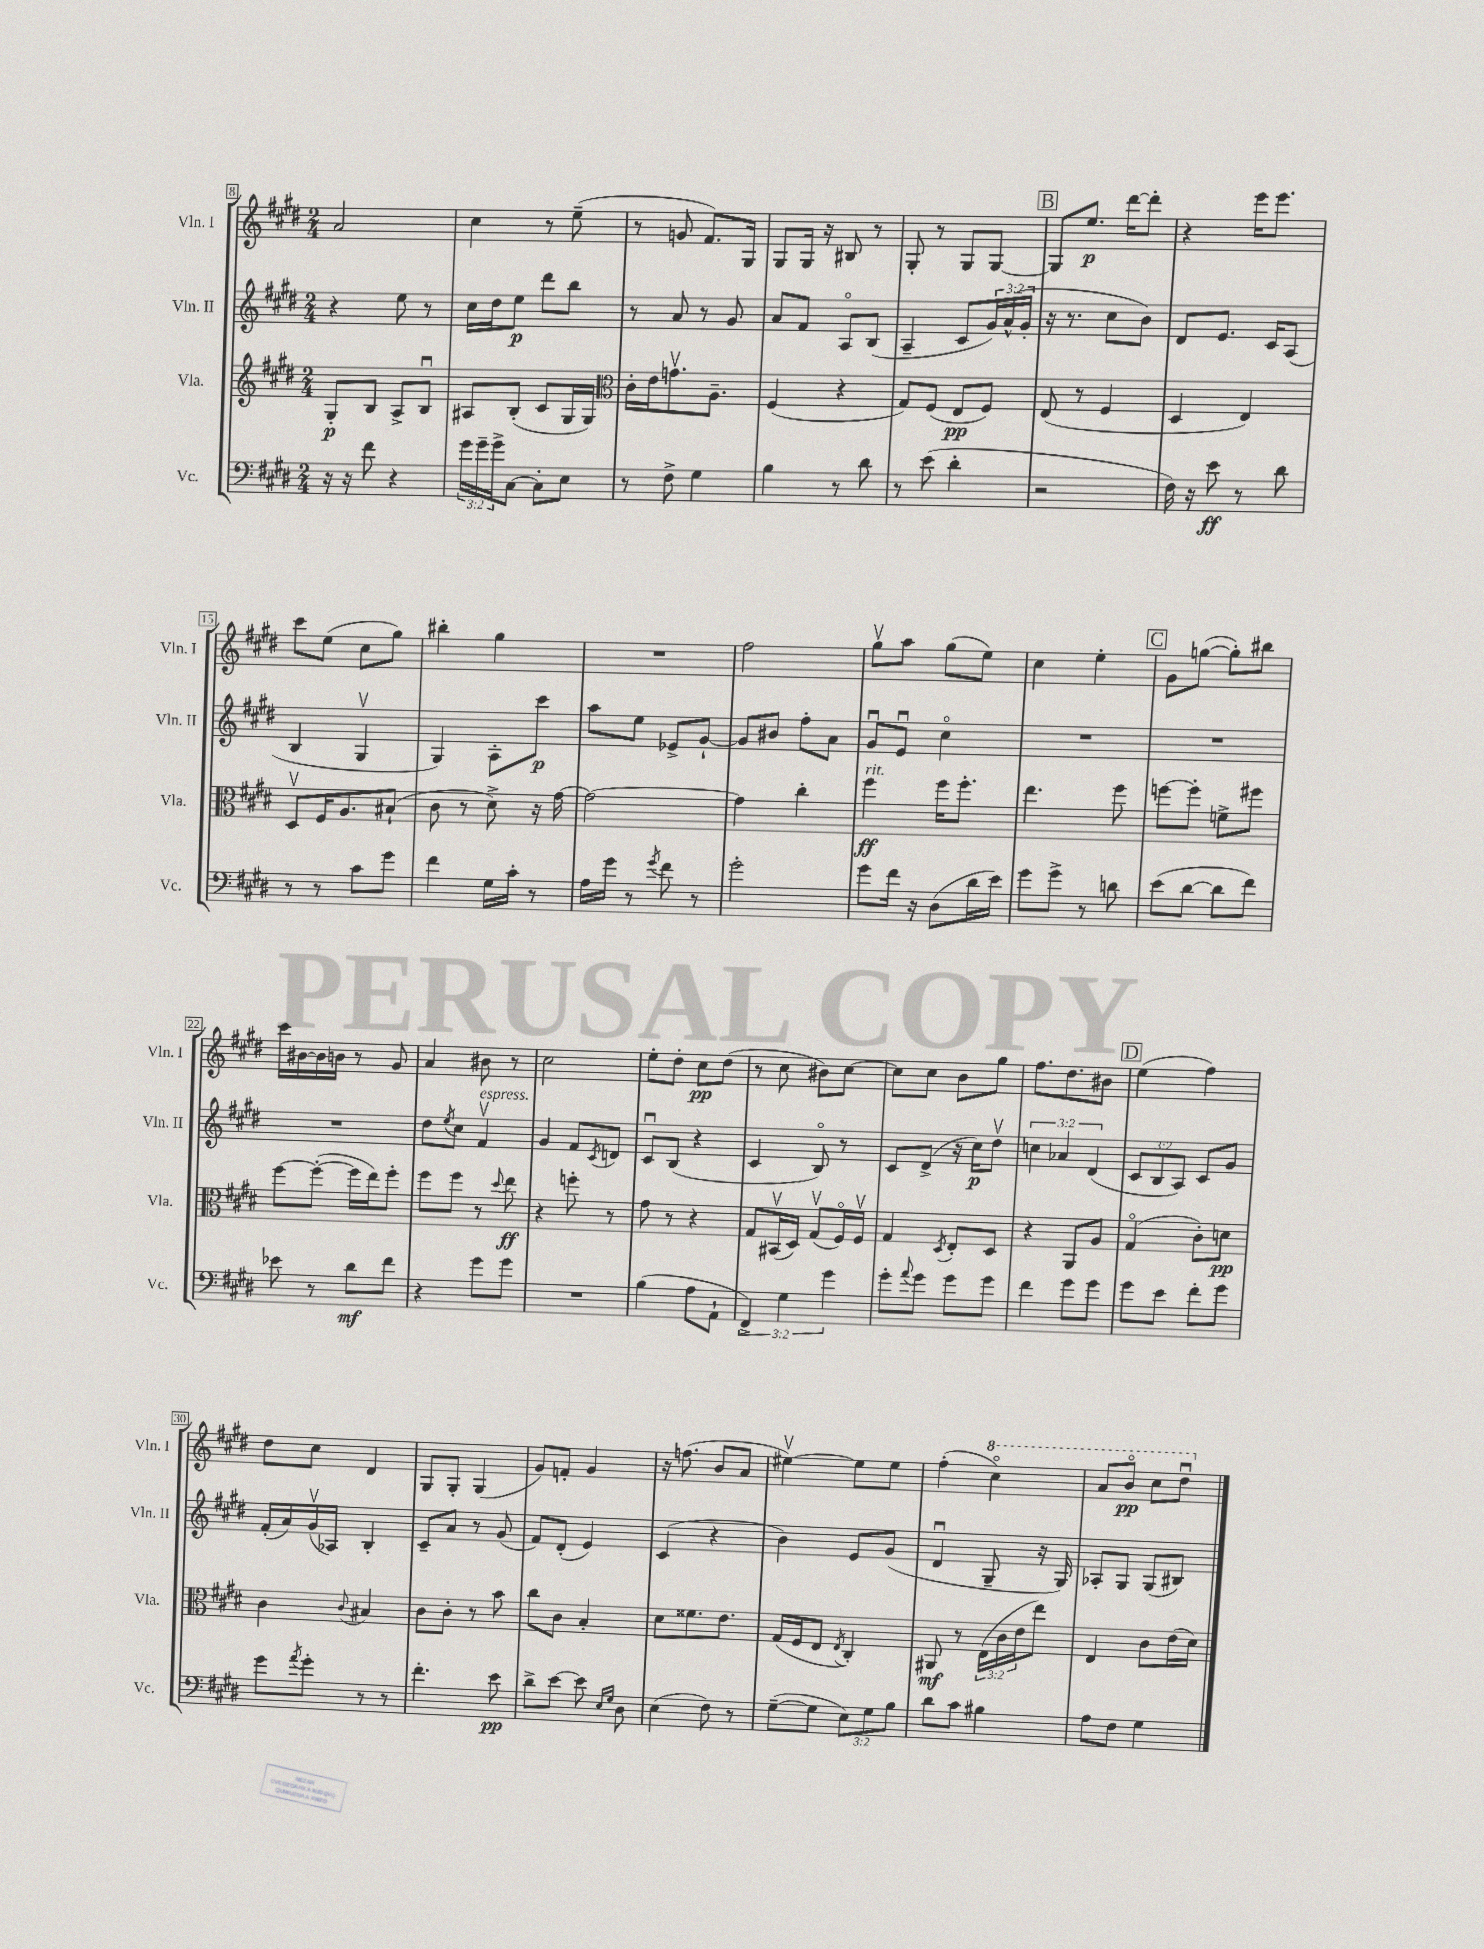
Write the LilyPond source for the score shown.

<<
\new StaffGroup <<
\new Staff = "s0" \with { instrumentName = "Vln. I" shortInstrumentName = "Vln. I" } {
    \clef treble \key e \major \numericTimeSignature \time 2/4
    a'2 |
    cis''4 r8 e''8--( |
    r8 g'8 fis'8.) gis16 |
    gis8 gis16 r16 bis8 r8 |
    gis8-. r8 gis8 gis8~ |
    \mark \markup { \box "B" } gis8 e''8.\p dis'''16~ dis'''8-. |
    r4 e'''16 e'''8. |
    cis'''8 e''8( cis''8 gis''8) |
    bis''4-. gis''4 |
    R2 |
    fis''2 |
    gis''8\upbow a''8 gis''8( e''8) |
    cis''4 e''4-. |
    \mark \markup { \box "C" } gis'8 g''8~( g''8-.) bis''8 |
    cis'''16 bis'16~ bis'16 b'16 r8 gis'8 |
    a'4 bis'8 r8 |
    cis''2 |
    e''8-. dis''8-. cis''8\pp dis''8( |
    r8 cis''8 bis'8) cis''8~ |
    cis''8 cis''8 b'8 gis''8 |
    fis''8. dis''8. bis'8 |
    \mark \markup { \box "D" } e''4( fis''4) |
    dis''8 cis''8 dis'4 |
    gis8 gis8-. gis4( |
    gis'8) f'8-. gis'4 |
    r16 f''8.( b'8 a'8 |
    eis''4~\upbow) eis''8 eis''8 |
    fis''4-.( \ottava #1 cis'''4\flageolet) |
    a''8 b''8\flageolet\pp cis'''8 dis'''8\downbow \ottava #0 \bar "|." |
}
\new Staff = "s1" \with { instrumentName = "Vln. II" shortInstrumentName = "Vln. II" } {
    \clef treble \key e \major \numericTimeSignature \time 2/4 \override Staff.TupletNumber.text = #tuplet-number::calc-fraction-text
    r4 e''8 r8 |
    cis''16 dis''16 e''8\p dis'''8 b''8 |
    r8 a'8 r8 gis'8 |
    a'8 fis'8 a8\flageolet b8( |
    a4-- cis'8 \tuplet 3/2 { gis'16) a'16-^( gis'16-. } |
    \mark \markup { \box "B" } r16 r8. cis''8 b'8) |
    dis'8 e'8. cis'16 a8( |
    b4 gis4\upbow |
    gis4) a8-. cis'''8\p |
    a''8 e''8 ees'8-> gis'8~-! |
    gis'8 bis'8 fis''8-. a'8 |
    gis'8\downbow e'8\downbow cis''4\flageolet |
    R2 |
    \mark \markup { \box "C" } R2 |
    R2 |
    dis''8 \acciaccatura { e''8 } cis''8 fis'4\upbow^\markup { \italic "espress." } |
    gis'4 fis'8 \acciaccatura { cis'8 } d'8 |
    cis'8\downbow b8( r4 |
    cis'4 b8\flageolet) r8 |
    cis'8 dis'8->( r16 cis''16\p) dis''8\upbow |
    \tuplet 3/2 { c''4 aes'4 dis'4( } |
    \mark \markup { \box "D" } \tuplet 3/2 { cis'8 b8 a8) } cis'8 gis'8 |
    fis'16-.( a'16) gis'16\upbow( aes16) b4-. |
    cis'8-- a'8 r8 gis'8( |
    fis'8) dis'8-.( e'4) |
    cis'4( r4 |
    b'4) e'8 gis'8( |
    dis'4\downbow gis8-- r16 gis16) |
    aes8-. gis8 gis8( bis8) \bar "|." |
}
\new Staff = "s2" \with { instrumentName = "Vla." shortInstrumentName = "Vla." } {
    \clef treble \key e \major \numericTimeSignature \time 2/4 \override Staff.TupletNumber.text = #tuplet-number::calc-fraction-text
    gis8-.\p b8 a8-> b8\downbow |
    ais8 b8-.( cis'8 gis16 gis16) |
    \clef alto cis'16-. e'16 g'8.\upbow a8.-- |
    fis4( r4 |
    gis8) fis8( e8\pp fis8) |
    \mark \markup { \box "B" } e8( r8 fis4 |
    dis4 e4) |
    dis8\upbow fis16 a8. bis8-!( |
    cis'8 r8 dis'8->) r16 gis'16~ |
    gis'2~ |
    gis'4 cis''4-. |
    fis''4\ff^\markup { \italic "rit." } fis''16 fis''8.-. |
    e''4. fis''8 |
    \mark \markup { \box "C" } f''8~ f''8-. f'8-> fis''8 |
    fis''8~ fis''8~-.( fis''16 e''16) fis''8-. |
    fis''8 fis''8 r8 \appoggiatura { dis''8 } e''8\ff |
    r4 f''8-. r8 |
    gis'8 r8 r4 |
    gis8 bis,16\upbow( dis16) gis8\upbow( fis16\flageolet) fis16\upbow |
    gis4 \acciaccatura { dis8 } e8-. dis8 |
    r4 a,8 a8 |
    \mark \markup { \box "D" } gis4\flageolet( cis'8-.) d'8\pp |
    cis'4 \appoggiatura { cis'8 } bis4 |
    cis'8 cis'8-. r8 b'8 |
    cis''8 cis'8 b4-. |
    dis'8 fisis'8. e'8. |
    gis16( fis16 e8 \acciaccatura { e8 } cis4-.) |
    ais,8\mf r8 \tuplet 3/2 { e16( cis'16 e'16 } e''8) |
    e4 cis'8 e'16( dis'16) \bar "|." |
}
\new Staff = "s3" \with { instrumentName = "Vc." shortInstrumentName = "Vc." } {
    \clef bass \key e \major \numericTimeSignature \time 2/4 \override Staff.TupletNumber.text = #tuplet-number::calc-fraction-text
    r16 r16 fis'8 r4 |
    \tuplet 3/2 { gis'16 gis'16-- gis'16-> } cis8~ cis8-. e8 |
    r8 fis8-> gis4 |
    b4 r8 dis'8 |
    r8 e'8( dis'4-. |
    \mark \markup { \box "B" } r2 |
    fis16) r16 e'8\ff r8 dis'8 |
    r8 r8 cis'8 gis'8 |
    fis'4 gis16 cis'16-. r8 |
    a16 gis'16 r8 \acciaccatura { gis'8 } fis'8 r8 |
    gis'2-. |
    gis'8 fis'16 r16 dis8( dis'16 e'16) |
    gis'8 gis'8-> r8 d'8 |
    \mark \markup { \box "C" } e'8( dis'8~ dis'8 fis'8) |
    ees'8 r8 dis'8\mf fis'8 |
    r4 gis'8 gis'8 |
    R2 |
    b4( a8 a,8-! |
    \tuplet 3/2 { fis,4->) gis4 gis'4 } |
    gis'8-. \appoggiatura { a'8 } gis'8 gis'8 gis'8 |
    fis'4 gis'8 gis'8 |
    \mark \markup { \box "D" } gis'8 e'8 fis'8-. gis'8 |
    gis'8 \acciaccatura { a'8 } gis'8-. r8 r8 |
    fis'4.-. e'8\pp |
    dis'8-> e'8~ e'8 \grace { e16 gis16 } dis8 |
    e4( fis8) r8 |
    gis8~--( gis8 \tuplet 3/2 { e8) gis8 b8 } |
    dis'8 cis'8 bis4 |
    a8 fis8 gis4 \bar "|." |
}
>>
>>
\layout { \context { \Score currentBarNumber = #8 \override BarNumber.stencil = #(make-stencil-boxer 0.1 0.3 ly:text-interface::print) } }
